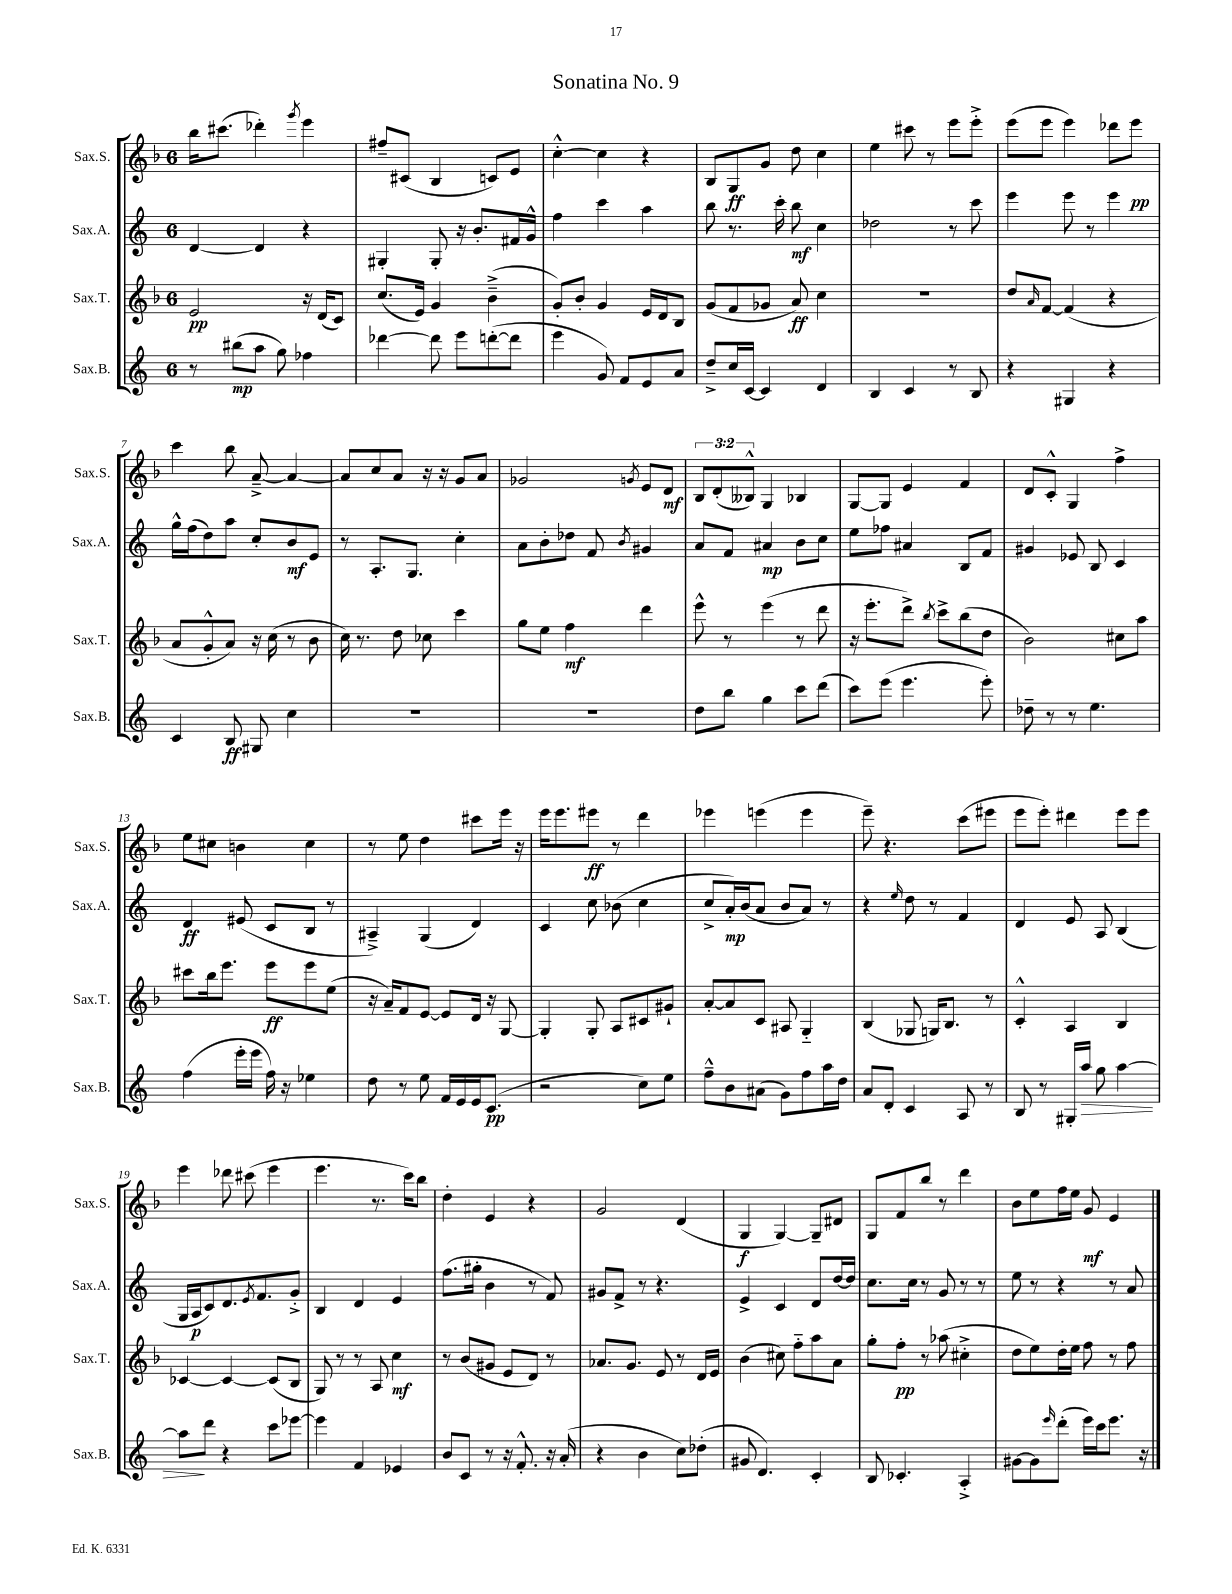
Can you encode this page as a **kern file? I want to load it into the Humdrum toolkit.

**kern	**kern	**kern	**kern
*staff4	*staff3	*staff2	*staff1
*clefG2	*clefG2	*clefG2	*clefG2
*k[]	*k[b-]	*k[]	*k[b-]
*M6/8	*M6/8	*M6/8	*M6/8
8r	2e/	[4d/	16bb-\LK
.	.	.	(8.ccc#\J
(8bb#\L	.	.	.
8aa\J	.	4d/]	4ddd-'\)
8gg\)	.	.	.
.	.	.	8qggg/
4ff-\	16r	4r	4eee\
.	(16d/LK	.	.
.	8c/J)	.	.
=	=	=	=
[4ddd-\	(8.cc/L	4G#'/	8ff#~/L
.	.	.	(8c#/J
.	16e/Jk)	.	.
8ddd-\]	4g/	8G#'/	4B-/
8eee\L	.	16r	.
.	.	8.b'/L	.
([8ddd'\	(4b-~^\	.	8c/L)
8ddd\]J	.	16f#/L	8e/J
.	.	16g^^/JJ	.
=	=	=	=
4eee\	8g'/L)	4ff\	[4cc'^^\
.	8b-'/J	.	.
8g/)	4g/	4ccc\	4cc\]
8f/L	.	.	.
8e/	16e/LL	4aa\	4r
.	16d/J	.	.
8a/J	8B-/J	.	.
=	=	=	=
8dd~^/L	(8g/L	8bb\	8B-/L
16cc/L	8f/	8.r	8G/
[16c/JJ	.	.	.
4c/]	8g-/J	.	8g/J
.	.	16ccc'\	.
.	8a/)	8bb\	8dd\
4d/	4cc\	4cc\	4cc\
=	=	=	=
4B/	2.r	2dd-\	4ee\
4c/	.	.	8ccc#\
.	.	.	8r
8r	.	8r	8eee\L
8B/	.	8ccc\	8eee'^\J
=	=	=	=
4r	8dd/L	4eee\	(8eee\L
.	16qqa/	.	.
.	[8f/J	.	8eee\J
4G#/	(4f/]	8eee\	4eee\)
.	.	8r	.
4r	4r	4eee\	8ddd-\L
.	.	.	8eee\J
=	=	=	=
4c/	8a/L	16gg^^\LL	4ccc\
.	.	(16ff\J	.
.	8g'^^/	8dd\)	.
8B/	8a/J)	8aa\J	8bb-\
8G#/	16r	8cc'/L	[8a~^/
.	(16cc\	.	.
4cc\	8r	8b/	4a/_
.	8b-\	8e/J	.
=	=	=	=
2.r	16cc\)	8r	8a/]L
.	8.r	.	.
.	.	8.A'/L	8cc/
.	8dd\	.	8a/J
.	.	8.G/J	.
.	8cc-\	.	16r
.	.	.	16r
.	4ccc\	4cc'\	8g/L
.	.	.	8a/J
=	=	=	=
2.r	8gg\L	8a\L	2g-/
.	8ee\J	8b'\	.
.	4ff\	8dd-\J	.
.	.	8f/	.
.	.	8qb/	8qg/
.	4ddd\	4g#/	8e/L
.	.	.	8d/J
=	=	=	=
8dd\L	8eee^^\	8a/L	12B-/L
.	.	.	(12d'/
8bb\J	8r	8f/J	.
.	.	.	12B--^^/J)
4gg\	(4eee\	4a#/	4G/
8ccc\L	8r	8b\L	4B-/
(8ddd\J	8ddd\	8cc\J	.
=	=	=	=
8ccc\L)	16r	8ee\L	[8G/L
.	8.eee'\L	.	.
(8eee\J	.	8ff-\J	8G/]J
4.eee\	8ddd^\J)	4a#/	4e/
.	8qbb-/	.	.
.	8ccc^\L	.	.
.	(8bb-\	8B/L	4f/
8eee'\)	8dd\J	8f/J	.
=	=	=	=
8dd-~\	2b-\)	4g#/	8d/L
8r	.	.	8c'^^/J
8r	.	8e-/	4G/
4.ee\	.	8B/	.
.	8cc#\L	4c/	4ff^\
.	8aa\J	.	.
=	=	=	=
(4ff\	8ccc#\L	4d/	8ee\L
.	16bb-\k	.	8cc#\J
.	8.eee\J	.	.
16eee'\LL	.	(8e#/	4b\
16eee\JJ	.	.	.
16ff\)	8eee\L	8c/L	.
16r	.	.	.
4ee-\	8eee\	8B/J	4cc#\
.	(8ee\J	8r	.
=	=	=	=
8dd\	16r	4A#~^/)	8r
.	16a~/LK)	.	.
8r	8f/	.	8ee\
8ee\	[8e/J	(4G/	4dd\
16f/LL	8e/]L	.	.
16e/	.	.	.
16e/J	16d/Jk	4d/)	8ccc#\L
(8.c/J	16r	.	.
.	[8G/	.	16eee\Jk
.	.	.	16r
=	=	=	=
2r	4G'/]	4c/	16eee\LK
.	.	.	8.eee\
.	8G'/	8cc\	8eee#\J
.	8A/L	(8b-\	8r
8cc\L)	8c#/	4cc\	4ddd\
8ee\J	8g#`/J	.	.
=	=	=	=
8ff~^^\L	[8a'/L	8cc^/L	4eee-\
8b\	8a/]	16a'/L)	.
.	.	(16b/J	.
(8a#\J	8c/J	8a/J	(4eee\
8g\L)	8A#/	8b/L	.
8ff\	4G'~/	8a/J)	4eee\
16aa\L	.	8r	.
16dd\JJ	.	.	.
=	=	=	=
8a/L	(4B-/	4r	8eee~\)
8d'/J	.	.	4.r
.	.	16qqee/	.
4c/	8G-/	8dd\	.
.	16G/LK)	8r	.
.	8.B-/J	.	.
8A/	.	4f/	(8ccc\L
8r	8r	.	8eee#\J
=	=	=	=
8B/	4c'^^/	4d/	8eee\L
8r	.	.	8eee'\J)
16G#'/LL	4A/	8e/	4ddd#\
16aa/JJ	.	.	.
8gg\	.	8A/	.
[4aa\	4B-/	(4B/	8eee\L
.	.	.	8eee\J
=	=	=	=
8aa\]L	[4c-/	16G/LL	4eee\
.	.	16A/J	.
8ddd\J	.	8c/)	.
4r	4c-/_	8.d/	8ddd-\
.	.	.	(8ccc#\
.	.	8qe/	.
.	.	8.f/	.
8ccc\L	(8c-/]L	.	4eee\
[8eee-\J	8B-/J	8g'^/J	.
=	=	=	=
4eee-\]	8G/)	4B/	4.eee\
.	8r	.	.
4f/	8r	4d/	.
.	8A/	.	8.r
4e-/	4cc\	4e/	.
.	.	.	16ccc\LK)
.	.	.	8bb-\J
=	=	=	=
8b/L	8r	(8.ff\L	4dd'\
8c/J	(8b-/L	.	.
.	.	16gg#'\Jk	.
8r	8g#/J	4b\	4e/
16r	8e/L	.	.
8.f'^^/	.	.	.
.	8d/J)	8r	4r
16r	8r	8f/)	.
(16a'/	.	.	.
=	=	=	=
4r	8.a-/L	8g#/L	2g/
.	.	8f^/J	.
.	8.g/J	.	.
4b\	.	8r	.
.	8e/	4.r	.
8cc\L)	8r	.	(4d/
(8dd-'\J	16d/LL	.	.
.	16e/JJ	.	.
=	=	=	=
8g#/	(4b-\	4e^/	4G/
4.d/)	.	.	.
.	8cc#\)	4c/	[4G/)
.	8ff'~\L	.	.
4c'/	8aa\	8d/L	8G~/]L
.	8a\J	[16dd/L	8d#/J
.	.	16dd/]JJ	.
=	=	=	=
8B/	8gg'\L	8.cc\L	8G/L
4.c-'/	8ff'\J	.	8f/
.	.	16cc\Jk	.
.	8r	8r	8bb-/J
.	(8aa-\	8g/	8r
4A'^/	4cc#'^\	8r	4ddd\
.	.	8r	.
=	=	=	=
[8g#\L	8dd\L	8ee\	8b-\L
8g#\]	8ee\)	8r	8ee\
16qqeee/	.	.	.
(8ddd'\J	16dd'\L	4r	16ff\L
.	16ee\JJ	.	16ee\JJ
16eee\LL)	8ff\	.	8g/
16ccc\J	.	.	.
8.eee\J	8r	8r	4e/
.	8ff\	8a/	.
16r	.	.	.
==	==	==	==
*-	*-	*-	*-
